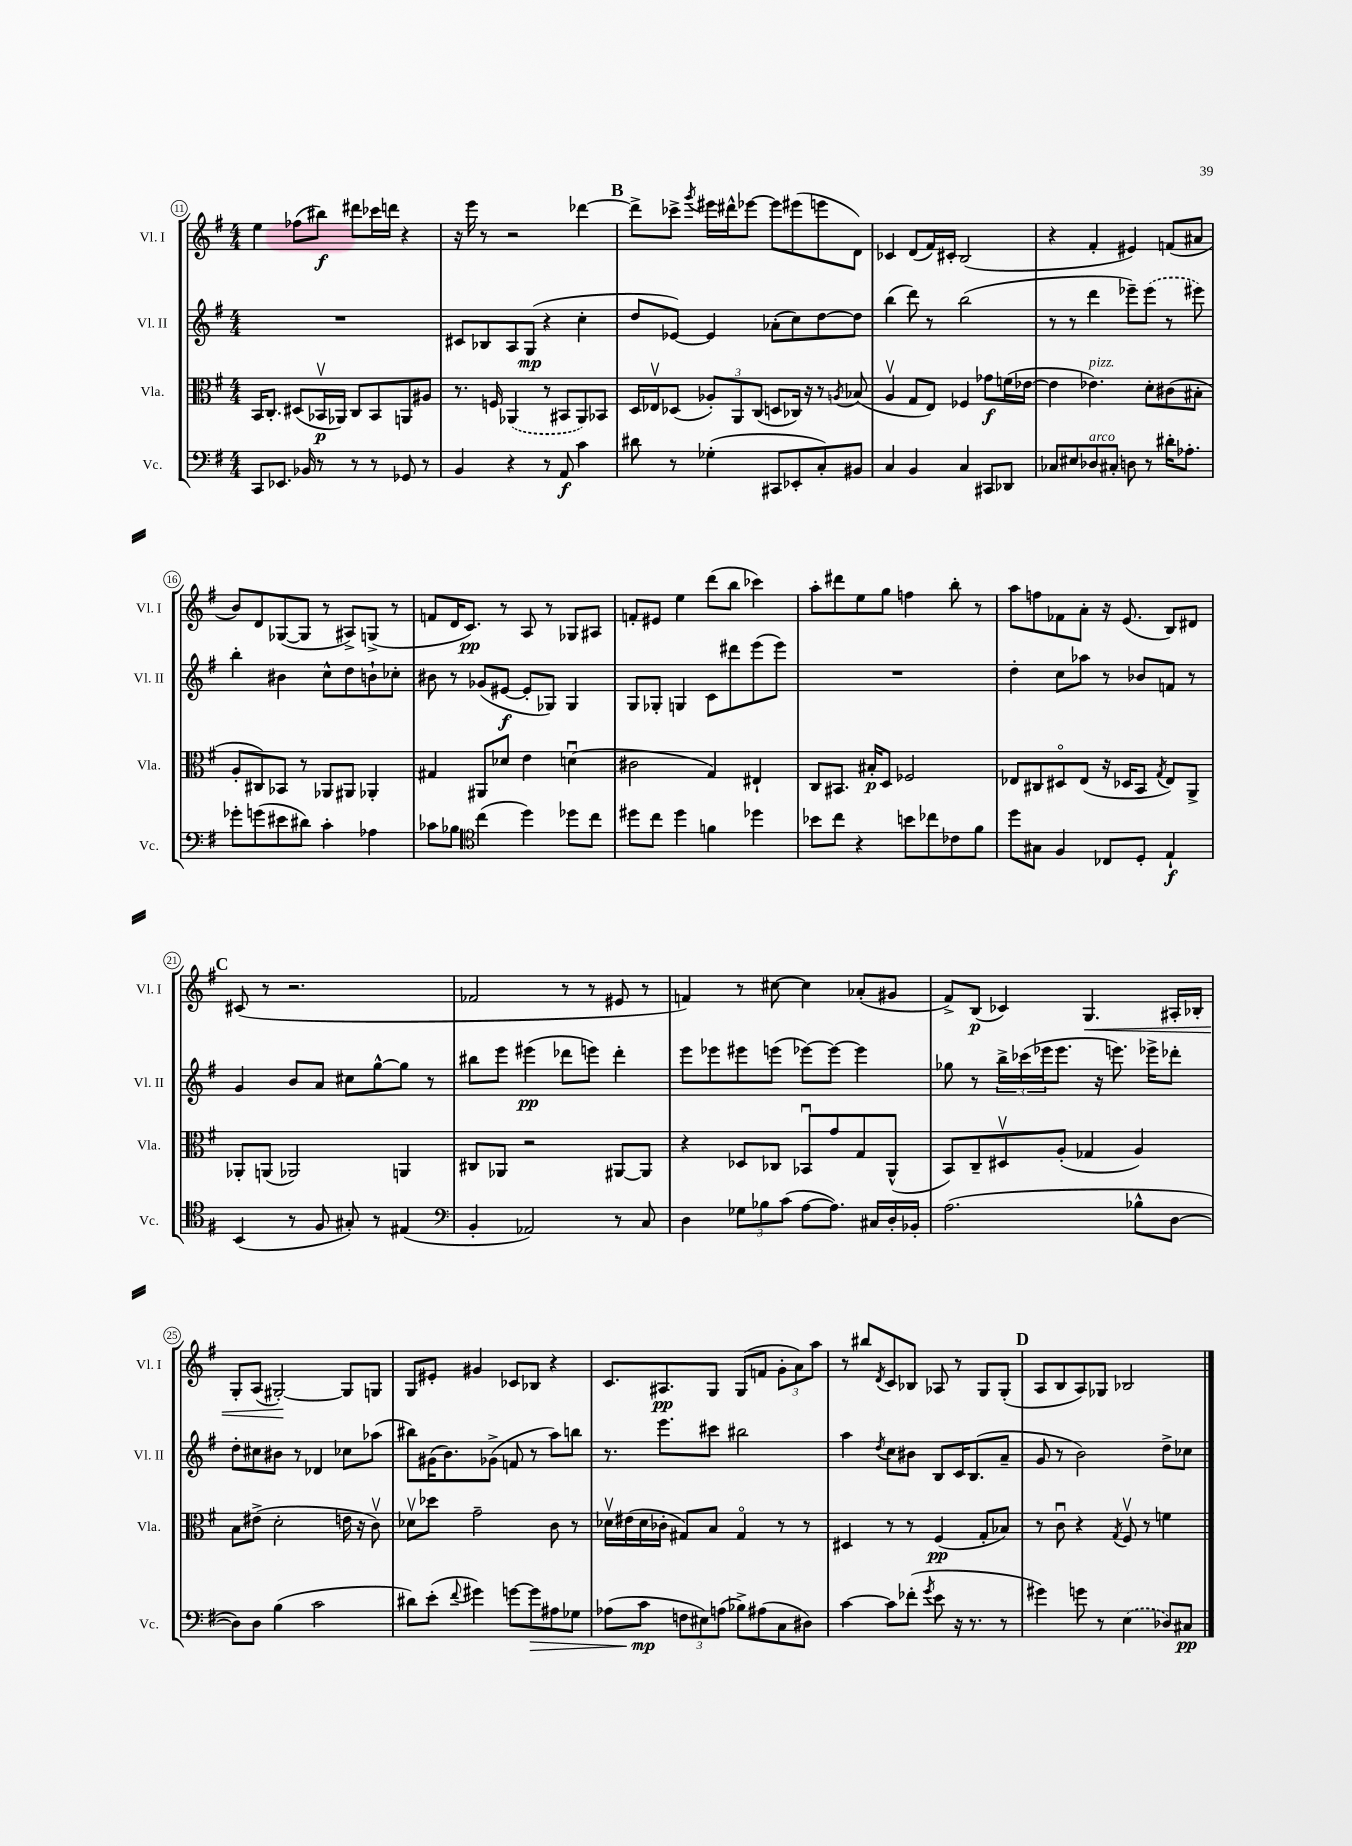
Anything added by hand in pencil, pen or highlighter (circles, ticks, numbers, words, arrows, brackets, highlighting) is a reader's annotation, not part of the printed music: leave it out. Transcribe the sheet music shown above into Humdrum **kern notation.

**kern	**dynam	**kern	**dynam	**kern	**dynam	**kern	**dynam
*part4	*part4	*part3	*part3	*part2	*part2	*part1	*part1
*staff4	*staff4	*staff3	*staff3	*staff2	*staff2	*staff1	*staff1
*I"Vc.	*	*I"Vla.	*	*I"Vl. II	*	*I"Vl. I	*
*I'Vc.	*	*I'Vla.	*	*I'Vl. II	*	*I'Vl. I	*
*clefF4	*	*clefC3	*	*clefG2	*	*clefG2	*
*k[f#]	*	*k[f#]	*	*k[f#]	*	*k[f#]	*
*M4/4	*	*M4/4	*	*M4/4	*	*M4/4	*
=11	=11	=11	=11	=11	=11	=11	=11
8CC/L	.	16BB/KL	.	1r	.	4ee\	.
.	.	8.C'/J	.	.	.	.	.
8.EE-X/J	.	.	.	.	.	.	.
.	.	(8D#X/L	.	.	.	(8ff-X\L	.
16BB-X/	.	.	.	.	.	.	.
8r	.	16BB-Xv/L	p	.	.	8bb#X\J)	f
.	.	16AA-X/JJ)	.	.	.	.	.
8r	.	8C/L	.	.	.	8ddd#X\L	.
8r	.	8BB-/	.	.	.	16ccc-X\L	.
.	.	.	.	.	.	16dddn\JJ	.
8GG-X/	.	8AAn/	.	.	.	4r	.
8r	.	8A#X/J	.	.	.	.	.
=12	=12	=12	=12	=12	=12	=12	=12
4BB/	.	8.r	.	8c#X/L	.	16r	.
.	.	.	.	.	.	16eee\	.
.	.	.	.	8B-X/	.	8r	.
.	.	16Fn/	.	.	.	.	.
4r	.	(4AA-X/	.	8A/	.	2r	.
.	.	.	.	(8G/J	mp	.	.
8r	.	8r	.	4r	.	.	.
8AA/	f	8BB#X/L	.	.	.	.	.
4c\	.	8AA-/)	.	4cc'\	.	[4ddd-X\	.
.	.	8BB-X/J	.	.	.	.	.
!!LO:REH:place=s1:t=B
=13	=13	=13	=13	=13	=13	=13	=13
8d#X\	.	16D/LL	.	8dd/L	.	8ddd-^\L]	.
.	.	16E-Xv/J	.	.	.	.	.
8r	.	(8D-X/J	.	[8e-X/J)	.	8ccc-X^\J	.
.	.	.	.	.	.	8qggg/	.
(4G-X'\	.	12A-X'/L)	.	4e-/]	.	16eee#X\LL	.
.	.	.	.	.	.	16ddd#X^^\J	.
.	.	12AA/	.	.	.	.	.
.	.	.	.	.	.	[8eee-X\J	.
.	.	(12C/J	.	.	.	.	.
8CC#X/L	.	8Dn/L	.	(8a-X'\L	.	8eee-\L]	.
8EE-X'/	.	16C-X/Jk)	.	8cc\)	.	(8eee#X\	.
.	.	16r	.	.	.	.	.
8C'/)	.	8r	.	[8dd\	.	8eeen\	.
.	.	8qAn/	.	.	.	.	.
8BB#X/J	.	(8B-X/	.	8dd\J]	.	8d\J)	.
=14	=14	=14	=14	=14	=14	=14	=14
4C/	.	4Av/	.	(4bb\	.	4c-X/	.
4BB/	.	8G/L	.	8ddd\)	.	(8d/L	.
.	.	8E/J)	.	8r	.	16f#/L)	.
.	.	.	.	.	.	16c#X'/JJ	.
4C/	.	4F-X/	.	(2bb\	.	(2B/	.
8CC#X/L	.	8g-X\L	f	.	.	.	.
8DD-X/J	.	(16fn\L	.	.	.	.	.
.	.	[16e-X\JJ	.	.	.	.	.
=15	=15	=15	=15	=15	=15	=15	=15
8C-X/L	.	4e-\]	.	8r	.	4r	.
8E#X/	.	.	.	8r	.	.	.
!	!	!LO:TX:a:i:t=pizz.	!	!	!	!	!
!LO:TX:a:i:t=arco	!	!	!	!	!	!	!
8D-X/	.	4.e-X\)	.	4ddd\	.	4f#'/	.
8C#X'/J	.	.	.	.	.	.	.
8Dn\	.	.	.	8eee-X~\L)	.	4e#X/)	.
8r	.	8d'\L	.	(8eee-\J	.	.	.
16d#X'\KL	.	(8c#X\	.	8r	.	(8fn/L	.
8.A-X'\J	.	.	.	.	.	.	.
.	.	8B#X'\J	.	8eee#X\)	.	8a#X/J	.
!!LO:LB:g=z
=16	=16	=16	=16	=16	=16	=16	=16
8g-X'\L	.	8A'/L	.	4bb'\	.	8b/L)	.
(8gn\	.	8C#X/)	.	.	.	8d/	.
8e#X\	.	8BB-X/J	.	4b#X\	.	([8G-X/	.
8d#X\J)	.	8r	.	.	.	8G-/J]	.
4c'\	.	8AA-X/L	.	8cc^^\L	.	8r	.
.	.	8AA#X/J	.	8dd\	.	8A#X^/L)	.
4A-X\	.	4AA-X'/	.	8bn`\	.	(8Gn^/J	.
.	.	.	.	8cc-X'\J	.	8r	.
=17	=17	=17	=17	=17	=17	=17	=17
8c-X\L	.	4G#X/	.	8b#X\	.	8fn/L	.
8B-X\J	.	.	.	8r	.	16d/K	.
.	.	.	.	.	.	8.c/J)	pp
*clefC4	*	*	*	*	*	*	*
(4cc\	.	8AA#X/L	.	(8g-X/L	.	.	.
.	.	8d-X/J	.	[8e#X/J	f	8r	.
4dd\)	.	4e\	.	8e#'/L]	.	8A/	.
.	.	.	.	8G-X/J)	.	8r	.
8dd-X\L	.	(4dnu\	.	4G-/	.	8G-X/L	.
8cc\J	.	.	.	.	.	8A#X/J	.
=18	=18	=18	=18	=18	=18	=18	=18
8dd#X\L	.	2c#X\	.	8G/L	.	8fn'/L	.
8cc\J	.	.	.	8G-X'/J	.	8e#X/J	.
4dd#\	.	.	.	4Gn/	.	4ee\	.
4fn\	.	4G/)	.	8c\L	.	(8ddd\L	.
.	.	.	.	8ddd#X\	.	8bb\J	.
4dd-X\	.	4E#X`/	.	(8eee\	.	4ccc-X\)	.
.	.	.	.	8eee\J)	.	.	.
=19	=19	=19	=19	=19	=19	=19	=19
8b-X\L	.	8C/L	.	1r	.	8aa'\L	.
8cc\J	.	8.BB#X/J	.	.	.	8ddd#X\	.
4r	.	.	.	.	.	8ee\	.
.	.	16B#X'/KL	p	.	.	.	.
.	.	8D/J	.	.	.	8gg\J	.
8bn\L	.	2F-X/	.	.	.	4ffn\	.
8cc-X\	.	.	.	.	.	.	.
8c-X\	.	.	.	.	.	8bb'\	.
8f#\J	.	.	.	.	.	8r	.
=20	=20	=20	=20	=20	=20	=20	=20
8dd\L	.	8E-X/L	.	4dd'\	.	8aa\L	.
8G#X\J	.	8C#X/	.	.	.	8ffn\	.
4F#/	.	8D#X/	.	8cc\L	.	8f-X\	.
.	.	(8E-/J	.	8aa-X\J	.	8a'\J	.
8C-X/L	.	16r	.	8r	.	16r	.
.	.	16D-X/KL	.	.	.	(8.e/	.
8D'/J	.	8BB/J	.	8b-X/L	.	.	.
.	.	8qG/	.	.	.	.	.
4E`/	f	8E-/L)	.	8fn/J	.	8B/L)	.
.	.	8AA^/J	.	8r	.	8d#X/J	.
!!LO:LB:g=z
!!LO:REH:place=s1:t=C
=21	=21	=21	=21	=21	=21	=21	=21
(4BB/	.	8AA-X'/L	.	4g/	.	(8c#X/	.
.	.	(8AAn/J	.	.	.	8r	.
8r	.	2AA-X/)	.	8b/L	.	2.r	.
8F#/	.	.	.	8a/J	.	.	.
8G#X'/)	.	.	.	8cc#X\L	.	.	.
8r	.	.	.	[8gg^^\	.	.	.
(4E#X/	.	4AAn/	.	8gg\J]	.	.	.
.	.	.	.	8r	.	.	.
=22	=22	=22	=22	=22	=22	=22	=22
*clefF4	*	*	*	*	*	*	*
4BB'/	.	8C#X/L	.	8bb#X\L	.	2f-X/	.
.	.	8AA-X/J	.	8eee\J	.	.	.
2AA-X/)	.	2r	.	(4eee#X\	pp	.	.
.	.	.	.	8ddd-X\L	.	8r	.
.	.	.	.	8eeen\J)	.	8r	.
8r	.	[8AA#X/L	.	4ddd-'\	.	8e#X/	.
8C/	.	8AA#/J]	.	.	.	8r	.
=23	=23	=23	=23	=23	=23	=23	=23
4D\	.	4r	.	8eee\L	.	4fn/)	.
.	.	.	.	8eee-X\	.	.	.
12G-X\L	.	8D-X/L	.	8eee#X\	.	8r	.
12B-X\	.	.	.	.	.	.	.
.	.	8C-X/J	.	(8eeen\J	.	[8cc#X\	.
(12c\J	.	.	.	.	.	.	.
[8A\L	.	8BB-Xu/L	.	[8eee-X\L)	.	4cc#\]	.
8.A\J])	.	8g/	.	8eee-\J_	.	.	.
.	.	8G/	.	4eee-\]	.	(8a-X'/L	.
16C#X/LL	.	.	.	.	.	.	.
16D'/	.	(8AA^^/J	.	.	.	8g#X/J	.
16BB-X'/JJ	.	.	.	.	.	.	.
=24	=24	=24	=24	=24	=24	=24	=24
(2.A\	.	8BB/L)	.	8gg-X\	.	8f#^/L)	.
.	.	8C~/	.	8r	.	(8B/J	p
.	.	8D#Xv/	.	24bb^\LL	.	4c-X/)	.
.	.	.	.	(24ccc-X\	.	.	.
.	.	.	.	24eee-X\J	.	.	.
.	.	(8A'/J	.	8.eee-\J	.	.	.
!	!	!	!	!	!	!	!LO:HP:b
.	.	4G-X/	.	.	.	4.G/	<
.	.	.	.	16r	.	.	.
.	.	.	.	8.eeen\)	.	.	.
8B-X^^\L	.	4A/)	.	.	.	.	.
.	.	.	.	16eee-X^\KL	.	.	.
[8D\J	.	.	.	8ddd-X'\J	.	16A#X'/LL	.
.	.	.	.	.	.	16B-X'/JJ	.
!!LO:LB:g=z
=25	=25	=25	=25	=25	=25	=25	=25
8D\L])	.	8B\L	.	8dd'\L	.	8G'/L	.
8D\J	.	(8e#X^\J	.	8cc#X\	.	(8A/J	.
(4B\	.	2d'\	.	8b#X\J	.	[2G#X'/)	.
.	.	.	.	8r	.	.	.
2c\	.	.	.	4d-X/	.	.	.
.	.	16en\	.	8cc-X\L	.	8G#/L]	[
.	.	16r	.	.	.	.	.
.	.	8cv\)	.	(8aa-X\J	.	8Gn/J	.
=26	=26	=26	=26	=26	=26	=26	=26
8d#X\L)	.	8d-Xv\L	.	8bb#X\L)	.	8G/L	.
(8e'\J	.	8dd-X\J	.	(16g#X\K	.	8e#X'/J	.
.	.	.	.	8.b\)	.	.	.
8qqf#/	.	.	.	.	.	.	.
4g#X\)	.	2g~\	.	.	.	4g#X/	.
.	.	.	.	(8g-X^\J	.	.	.
[8gn\L	.	.	.	8fn/	.	8c-X/L	.
!	!LO:HP:b	!	!	!	!	!	!
8g\]	>	.	.	8r	.	8B-X/J	.
8A#X\	.	8c\	.	8aa\L)	.	4r	.
8G-X\J	.	8r	.	8bbn\J	.	.	.
=27	=27	=27	=27	=27	=27	=27	=27
(8A-X\L	.	16d-Xv\LL	.	8.r	.	8.c/L	.
.	.	(16e#X\	.	.	.	.	.
8c\J	mp	16d-\	.	.	.	.	.
.	.	16c-X'\JJ	.	8.eee\L	.	8.A#X/	pp
12Fn\L	]	8G#X/L)	.	.	.	.	.
12E#X\)	.	.	.	.	.	.	.
.	.	8B/J	.	8ccc#X\J	.	8G/J	.
(12An\J	.	.	.	.	.	.	.
8B-X^\L)	.	4G#/	.	2bb#X\	.	(8G/L	.
(8A#X\	.	.	.	.	.	8fn/J	.
8C\	.	8r	.	.	.	12g'\L	.
.	.	.	.	.	.	12a\)	.
8D#X\J)	.	8r	.	.	.	.	.
.	.	.	.	.	.	12aa\J	.
=28	=28	=28	=28	=28	=28	=28	=28
[4c\	.	4D#X/	.	4aa\	.	8r	.
.	.	.	.	.	.	8bb#X/L	.
.	.	.	.	8qdd/	.	8qd/	.
8c\L]	.	8r	.	8cc\L	.	8c/	.
(8f-X'\J	.	8r	.	8b#X\J	.	8B-X/J	.
8qg/	.	.	.	.	.	.	.
8e\	.	(4F#/	pp	8B/L	.	8A-X/	.
16r	.	.	.	16c/K	.	8r	.
8.r	.	.	.	(8.B/	.	.	.
.	.	8G'/L	.	.	.	8G/L	.
8r	.	8B-X/J)	.	8a~/J	.	(8G'/J	.
!!LO:REH:place=s1:t=D
=29	=29	=29	=29	=29	=29	=29	=29
4g#X\)	.	8r	.	8g/	.	8A/L	.
.	.	8cu\	.	8r	.	8B/	.
8gn\	.	4r	.	2b\)	.	8A/)	.
8r	.	.	.	.	.	8G-X/J	.
.	.	8qG/	.	.	.	.	.
(4E\	.	8F#v/	.	.	.	2B-X/	.
.	.	8r	.	.	.	.	.
8D-X/L)	.	4fn\	.	8dd^\L	.	.	.
8C#X/J	pp	.	.	8cc-X\J	.	.	.
==	==	==	==	==	==	==	==
*-	*-	*-	*-	*-	*-	*-	*-
